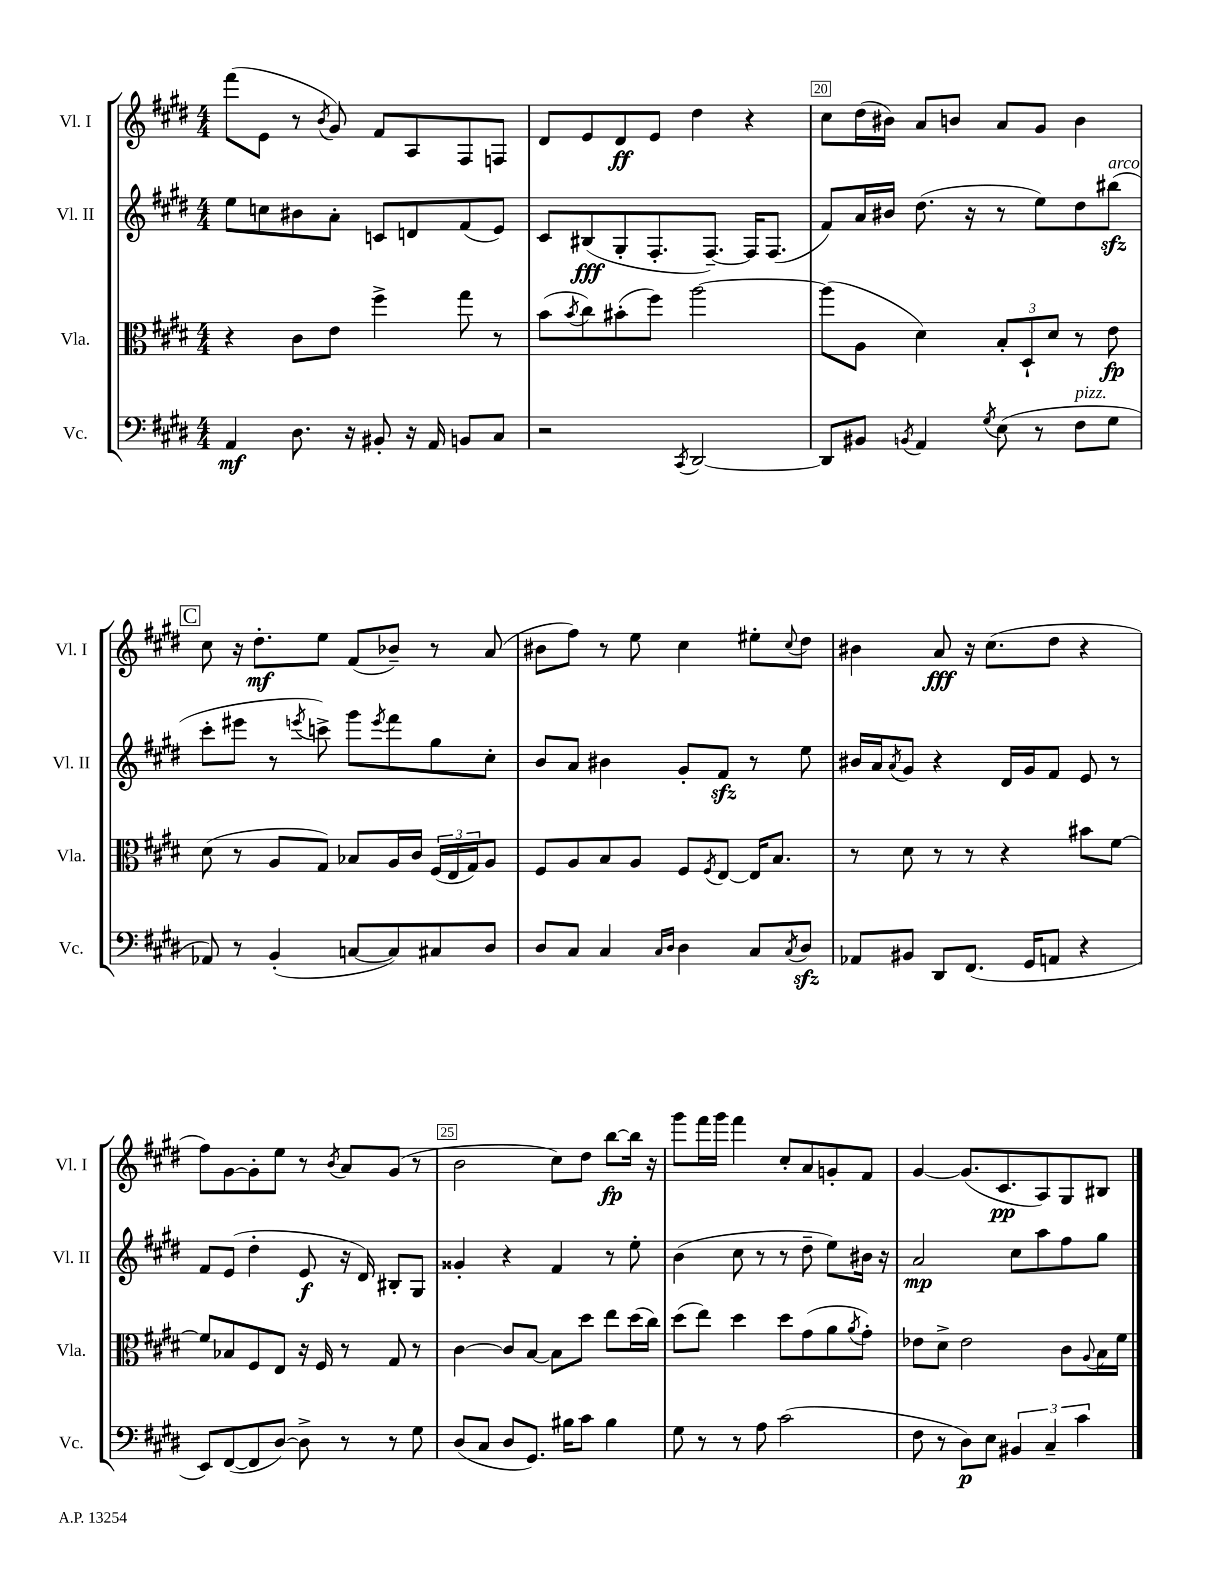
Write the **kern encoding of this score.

**kern	**dynam	**kern	**dynam	**kern	**dynam	**kern	**dynam
*part4	*part4	*part3	*part3	*part2	*part2	*part1	*part1
*staff4	*staff4	*staff3	*staff3	*staff2	*staff2	*staff1	*staff1
*I"Vc.	*	*I"Vla.	*	*I"Vl. II	*	*I"Vl. I	*
*I'Vc.	*	*I'Vla.	*	*I'Vl. II	*	*I'Vl. I	*
*clefF4	*	*clefC3	*	*clefG2	*	*clefG2	*
*k[f#c#g#d#]	*	*k[f#c#g#d#]	*	*k[f#c#g#d#]	*	*k[f#c#g#d#]	*
*M4/4	*	*M4/4	*	*M4/4	*	*M4/4	*
=18	=18	=18	=18	=18	=18	=18	=18
4AA/	mf	4r	.	8ee\L	.	(8fff#\L	.
.	.	.	.	8ccn\	.	8e\J	.
8.D#\	.	8c#\L	.	8b#X\	.	8r	.
.	.	.	.	.	.	8qb/	.
.	.	8e\J	.	8a'\J	.	8g#/)	.
16r	.	.	.	.	.	.	.
8BB#X'/	.	4ff#^\	.	8cn/L	.	8f#/L	.
16r	.	.	.	8dn/	.	8A/	.
16AA/	.	.	.	.	.	.	.
8BBn/L	.	8gg#\	.	(8f#/	.	8F#/	.
8C#/J	.	8r	.	8e/J)	.	8Fn/J	.
=19	=19	=19	=19	=19	=19	=19	=19
2r	.	(8b\L	.	8c#/L	.	8d#/L	.
.	.	8qb/	.	.	.	.	.
.	.	8cc#\)	.	(8B#X/	fff	8e/	.
.	.	(8b#X'\	.	8G#'/	.	8d#/	ff
.	.	8ff#\J)	.	8.F#'/	.	8e/J	.
8qCC#/	.	.	.	.	.	.	.
[2DD#/	.	[2aa\	.	.	.	4dd#\	.
.	.	.	.	[8.F#~/J)	.	.	.
.	.	.	.	16F#/KL]	.	4r	.
.	.	.	.	(8.F#/J	.	.	.
=20	=20	=20	=20	=20	=20	=20	=20
8DD#/L]	.	(8aa\L]	.	8f#/L)	.	8cc#\L	.
8BB#X/J	.	8A\J	.	16a/L	.	(16dd#\L	.
.	.	.	.	16b#X/JJ	.	16b#X\JJ)	.
8qBBn/	.	.	.	.	.	.	.
4AA/	.	4d#\)	.	(8.dd#\	.	8a/L	.
.	.	.	.	.	.	8bn/J	.
.	.	.	.	16r	.	.	.
8qG#/	.	.	.	.	.	.	.
(8E\	.	12B'/L	.	8r	.	8a/L	.
.	.	12D#`/	.	.	.	.	.
8r	.	.	.	8ee\L)	.	8g#/J	.
.	.	12d#/J	.	.	.	.	.
!LO:TX:a:i:t=pizz.	!	!	!	!	!	!	!
8F#\L	.	8r	.	8dd#\	.	4b\	.
!	!	!	!	!LO:TX:a:i:t=arco	!	!	!
8G#\J	.	8e\	fp	(8bb#Xzz\J	.	.	.
!!LO:LB:g=z
!!LO:REH:place=s1:t=C
=21	=21	=21	=21	=21	=21	=21	=21
8AA-X/)	.	(8d#\	.	8ccc#'\L	.	8cc#\	.
8r	.	8r	.	8eee#X\J	.	16r	.
.	.	.	.	.	.	8.dd#'\L	mf
(4BB'/	.	8A/L	.	8r	.	.	.
.	.	.	.	8qeeen/	.	.	.
.	.	8G#/J)	.	8cccn^\)	.	8ee\J	.
[8Cn/L	.	8B-X/L	.	8ggg#\L	.	(8f#/L	.
.	.	.	.	8qeee/	.	.	.
8C/])	.	16A/L	.	8fff#\	.	8b-X~/J)	.
.	.	16c#/JJ	.	.	.	.	.
8C#X/	.	(24F#/LL	.	8gg#\	.	8r	.
.	.	24E/	.	.	.	.	.
.	.	24G#/J)	.	.	.	.	.
8D#/J	.	8A/J	.	8cc#'\J	.	(8a/	.
=22	=22	=22	=22	=22	=22	=22	=22
8D#/L	.	8F#/L	.	8b/L	.	8b#X\L	.
8C#/J	.	8A/	.	8a/J	.	8ff#\J)	.
4C#/	.	8B/	.	4b#X\	.	8r	.
.	.	8A/J	.	.	.	8ee\	.
16qqC#/LL	.	.	.	.	.	.	.
16qqD#/JJ	.	.	.	.	.	.	.
4D#\	.	8F#/L	.	8g#'/L	.	4cc#\	.
.	.	8qF#/	.	.	.	.	.
.	.	[8E/J	.	8f#zz/J	.	.	.
8C#/L	.	16E/KL]	.	8r	.	8ee#X'\L	.
.	.	8.B/J	.	.	.	.	.
8qC#/	.	.	.	.	.	8qqcc#/	.
8D#zz/J	.	.	.	8ee\	.	8dd#\J	.
=23	=23	=23	=23	=23	=23	=23	=23
8AA-X/L	.	8r	.	16b#X/LL	.	4b#X\	.
.	.	.	.	16a/J	.	.	.
.	.	.	.	8qa/	.	.	.
8BB#X/J	.	8d#\	.	8g#/J	.	.	.
8DD#/L	.	8r	.	4r	.	8a/	fff
(8.FF#/J	.	8r	.	.	.	16r	.
.	.	.	.	.	.	(8.cc#\L	.
.	.	4r	.	16d#/LL	.	.	.
16GG#/KL	.	.	.	16g#/J	.	.	.
8AAn/J	.	.	.	8f#/J	.	8dd#\J	.
4r	.	8b#X\L	.	8e/	.	4r	.
.	.	[8f#\J	.	8r	.	.	.
!!LO:LB:g=z
=24	=24	=24	=24	=24	=24	=24	=24
8EE/L)	.	8f#/L]	.	8f#/L	.	8ff#\L)	.
([8FF#/	.	8B-X/	.	(8e/J	.	[8g#\	.
8FF#/]	.	8F#/	.	4dd#'\	.	8g#'\]	.
[8D#/J)	.	8E/J	.	.	.	8ee\J	.
8D#^\]	.	16r	.	8e/	f	8r	.
.	.	16F#/	.	.	.	.	.
.	.	.	.	.	.	8qb/	.
8r	.	8r	.	16r	.	8a/L	.
.	.	.	.	16d#/)	.	.	.
8r	.	8G#/	.	8B#X'/L	.	(8g#/J	.
8G#\	.	8r	.	8G#/J	.	8r	.
=25	=25	=25	=25	=25	=25	=25	=25
(8D#/L	.	[4c#\	.	4g##X'/	.	2b\	.
8C#/J	.	.	.	.	.	.	.
8D#/L	.	8c#/L]	.	4r	.	.	.
8.GG#/J)	.	[8B/J	.	.	.	.	.
.	.	8B\L]	.	4f#/	.	8cc#\L)	.
16B#X\KL	.	.	.	.	.	.	.
8c#\J	.	8dd#\J	.	.	.	8dd#\J	.
4B#\	.	8ee\L	.	8r	.	[8bb\L	fp
.	.	(16dd#\L	.	8ee'\	.	16bb\Jk]	.
.	.	16cc#\JJ)	.	.	.	16r	.
=26	=26	=26	=26	=26	=26	=26	=26
8G#\	.	(8dd#\L	.	(4b\	.	8ggg#\L	.
8r	.	8ee\J)	.	.	.	16fff#\L	.
.	.	.	.	.	.	16ggg#\JJ	.
8r	.	4dd#\	.	8cc#\	.	4fff#\	.
8A\	.	.	.	8r	.	.	.
(2c#\	.	8dd#\L	.	8r	.	8cc#'/L	.
.	.	(8g#\	.	8dd#~\	.	8a/	.
.	.	8a\	.	8ee\L)	.	8gn'/	.
.	.	8qa/	.	.	.	.	.
.	.	8g#'\J)	.	16b#X\Jk	.	8f#/J	.
.	.	.	.	16r	.	.	.
=27	=27	=27	=27	=27	=27	=27	=27
8F#\	.	8e-X\L	.	2a/	mp	[4g#/	.
8r	.	8d#^\J	.	.	.	.	.
8D#\L)	p	2e-\	.	.	.	(8.g#/L]	.
8E\J	.	.	.	.	.	.	.
.	.	.	.	.	.	8.c#/	pp
6BB#X/	.	.	.	8cc#\L	.	.	.
.	.	.	.	8aa\	.	8A/)	.
6C#~/	.	.	.	.	.	.	.
.	.	8c#\L	.	8ff#\	.	8G#/	.
6c#\	.	.	.	.	.	.	.
.	.	8qqA/	.	.	.	.	.
.	.	16B\L	.	8gg#\J	.	8B#X/J	.
.	.	16f#\JJ	.	.	.	.	.
==	==	==	==	==	==	==	==
*-	*-	*-	*-	*-	*-	*-	*-
